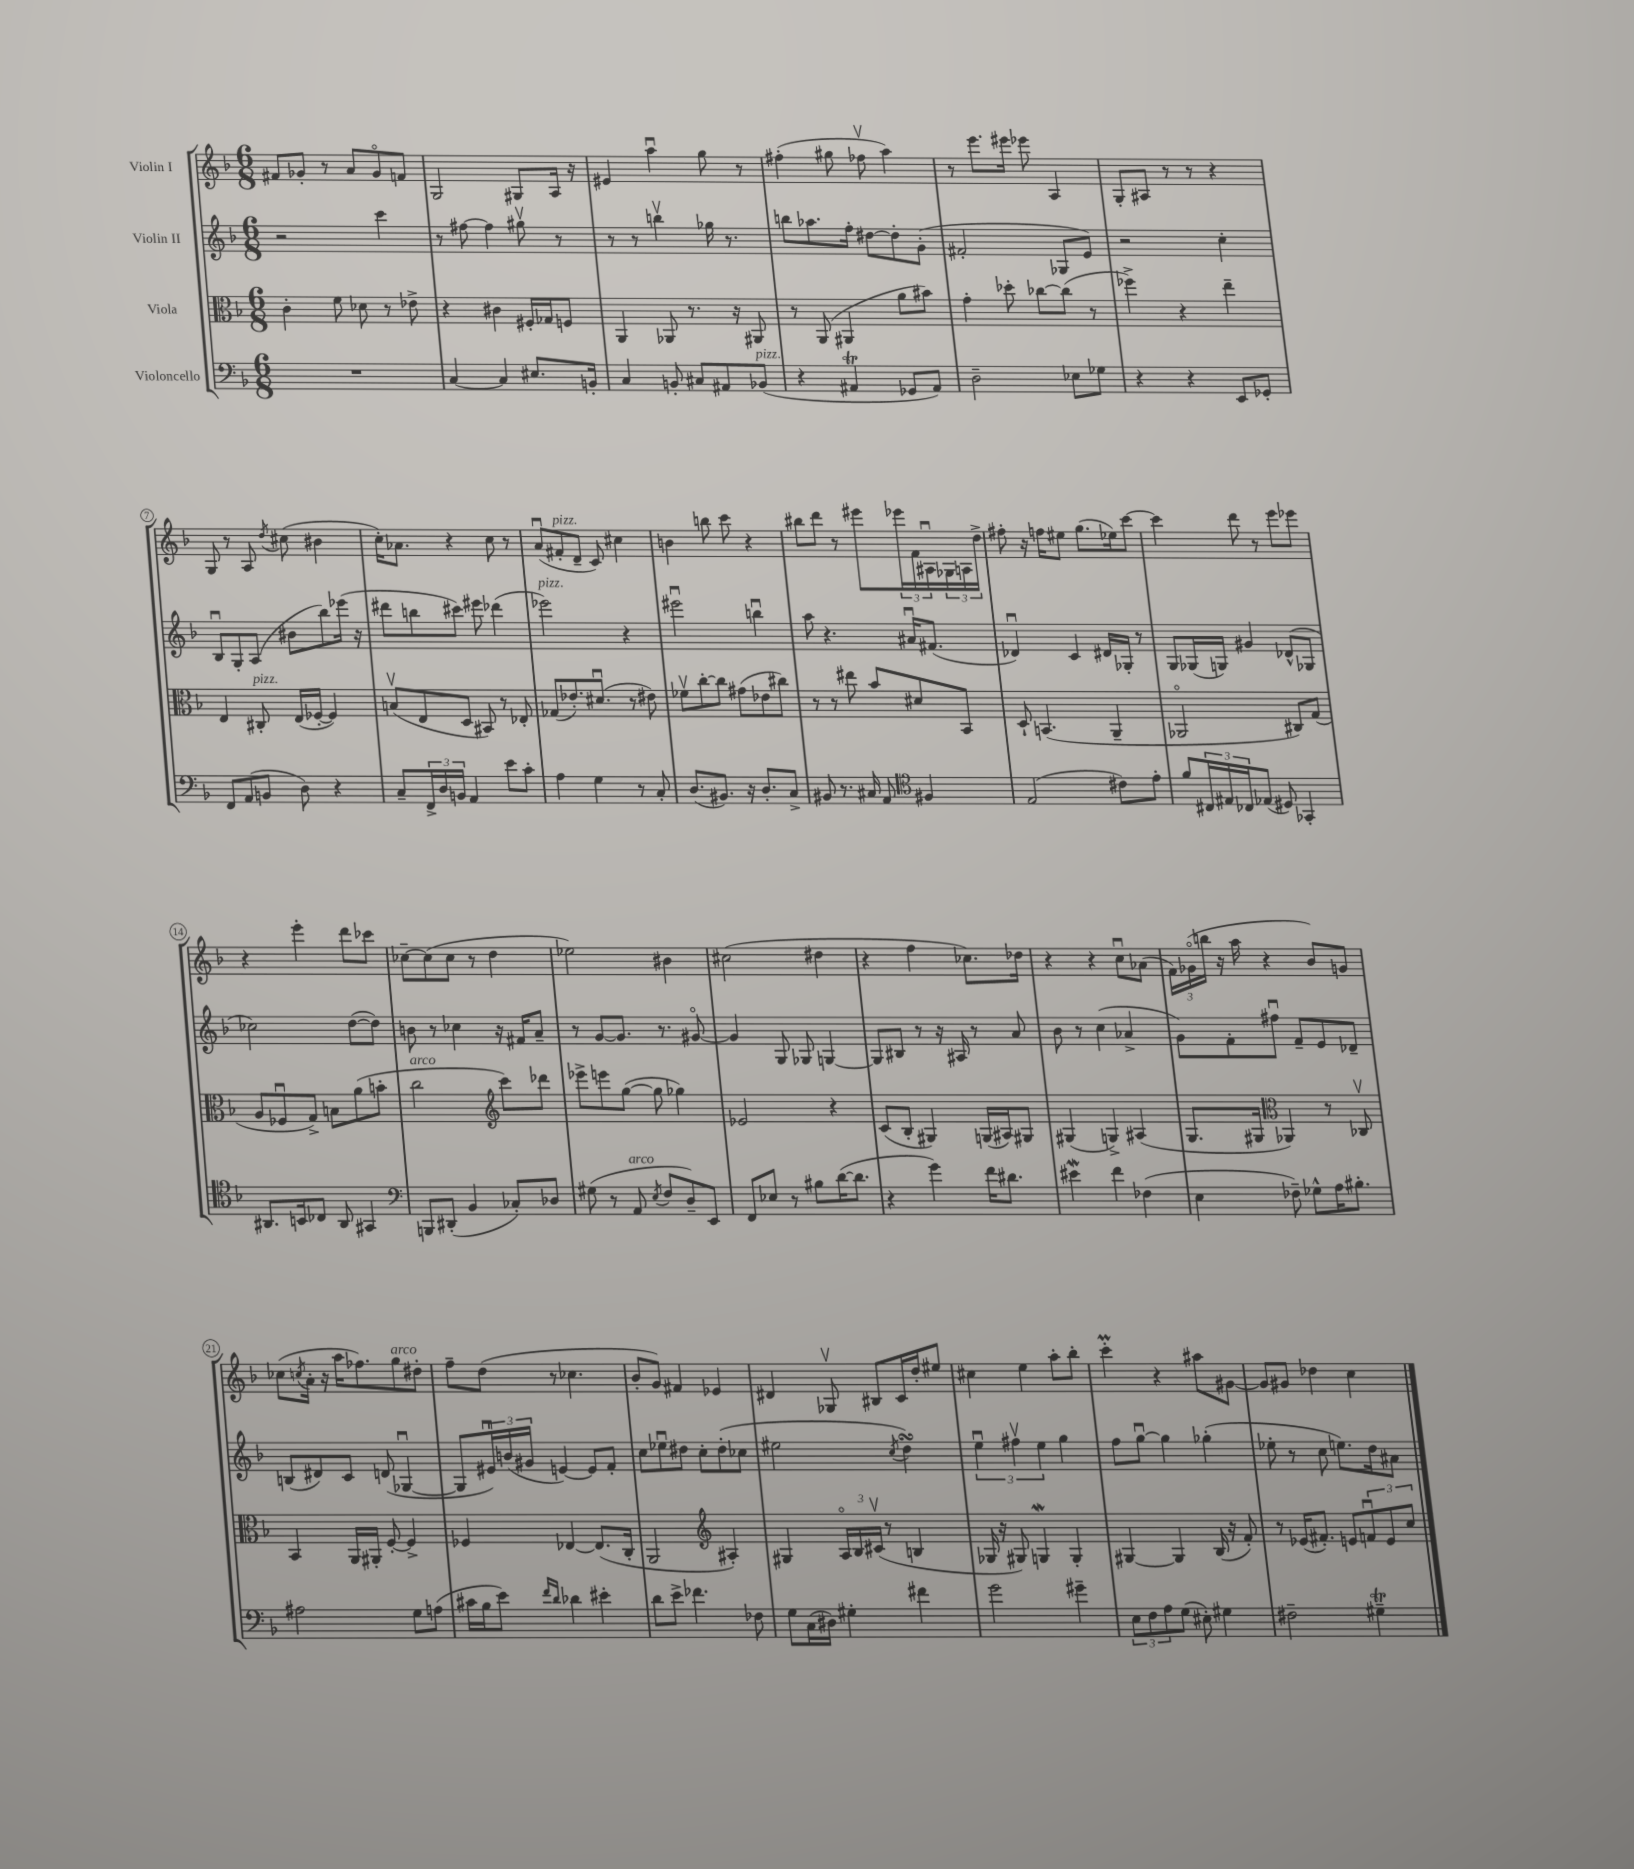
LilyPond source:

<<
\new StaffGroup <<
\new Staff = "s0" \with { instrumentName = "Violin I" } {
    \clef treble \key f \major \numericTimeSignature \time 6/8
    fis'8 ges'8-. r8 a'8 ges'8\flageolet f'8 |
    g2 gis8 a16 r16 |
    eis'4 a''4\downbow g''8 r8 |
    fis''4-.( gis''8 fes''8\upbow a''4) |
    r8 e'''8. eis'''16 ees'''8 a4 |
    g8-. ais8 r8 r8 r4 |
    g8 r8 a8 \acciaccatura { d''8 } cis''8( bis'4 |
    c''16-.) aes'8. r4 c''8 r8 |
    a'8\downbow( fis'8-.^\markup { \italic "pizz." } d'8-- c'8) cis''4 |
    b'4 b''8 c'''8 r4 |
    bis''8 d'''8 r8 eis'''8 \tuplet 3/2 { ees'''16 f'16 ais16\downbow } \tuplet 3/2 { ges16 a16 d''16-> } |
    fis''8-. r16 f''16 eis''8 g''8.( ees''16) c'''8~ |
    c'''4 d'''8 r8 e'''8 ees'''8 |
    r4 e'''4-. d'''8 ces'''8 |
    ces''8~-- ces''8( ces''8 r8 d''4 |
    ees''2) bis'4 |
    cis''2( dis''4 |
    r4 f''4 ces''8.) des''16 |
    r4 r4 c''8\downbow aes'8( |
    \tuplet 3/2 { f'16) ges'16\flageolet( b''16 } r16 a''16 r4 bes'8) g'8 |
    ces''8( \acciaccatura { c''8 } a'16-. r16 a''16 fes''8.) g''8^\markup { \italic "arco" } dis''8-. |
    f''8-- d''8( r8 ces''4. |
    bes'8-. g'8) fis'4 ees'4 |
    dis'4 ges8\upbow bis8 c'16 d''16-. eis''8 |
    cis''4 e''4 a''8-. bes''8-. |
    c'''4-.\prall r4 ais''8 gis'8~ |
    gis'8 gis'8 des''4 c''4 \bar "|." |
}
\new Staff = "s1" \with { instrumentName = "Violin II" } {
    \clef treble \key f \major \numericTimeSignature \time 6/8
    r2 c'''4 |
    r8 fis''8~ fis''4 gis''8\upbow r8 |
    r8 r8 b''4\upbow ges''16 r8. |
    b''8 aes''8. f''16-. dis''8~ dis''8-. g'8-.( |
    fis'2-. ges8 e'8) |
    r2 c''4-. |
    bes8\downbow g8-. a8( bis'8 bes''8) ees'''16( r16 |
    dis'''8 b''8 cis'''8) eis'''8 des'''4( |
    ees'''2^\markup { \italic "pizz." }) r4 |
    eis'''2\downbow b''4\downbow |
    a''8 r4. ais'16\downbow fis'8.( |
    des'4\downbow) c'4 dis'16 ges16-. r8 |
    g8 ges16( g16) gis'4 des'8-^( ges8 |
    ces''2) d''8~( d''8) |
    b'8 r8 ces''4 r16 fis'16 a'8-- |
    r8 g'8~ g'8. r8. gis'8~\flageolet |
    gis'4 g8 ges8 g4~ |
    g8 bis8 r8 r16 ais16 r8 a'8 |
    bes'8 r8 c''4( aes'4-> |
    g'8) f'8-. fis''8\downbow f'8-- e'8 des'8-- |
    b8( dis'8) c'8 d'8( ges4~\downbow |
    ges8 \tuplet 3/2 { eis'16\downbow) b'16( gis'16 } e'4~) e'8 f'8-. |
    c''8 ees''8\downbow dis''8 c''8-. dis''8-.( ces''8 |
    eis''2 \acciaccatura { c''8 } d''4\turn) |
    \tuplet 3/2 { e''4\downbow fis''4\upbow e''4 } g''4 |
    f''8 g''8~\downbow g''4 ges''4-.( |
    ees''8-. r8 c''8 e''8.) d''16 ais'8 \bar "|." |
}
\new Staff = "s2" \with { instrumentName = "Viola" } {
    \clef alto \key f \major \numericTimeSignature \time 6/8
    c'4-. f'8 des'8 r8 ees'8-> |
    r4 cis'4 fis16-. ges16 f8 |
    a,4 aes,8 r8. r16 ais,8 |
    r8 a,8( ais,4 a'8 bis'8) |
    g'4-. des''8-. ces''8~ ces''8( r8 |
    fes''4->) r4 e''4-- |
    e4 cis8-.^\markup { \italic "pizz." } e16( fes16~-. fes4) |
    b8\upbow( e8 d8 bis,8) r8 ees8-. |
    ges8( ees'8.-.) dis'8.\downbow( r8 eis'8) |
    fes'8\upbow c''8~-. c''8 gis'8( ees'8 cis''8) |
    r8 r8 eis''8 bes'8 dis'8 bes,8 |
    d8-! b,4.( a,4-- |
    aes,2\flageolet cis8) g8( |
    a8 fes8\downbow g8->) b8 a'8( b'8-. |
    c''2^\markup { \italic "arco" } \clef treble c'''8) des'''8 |
    ees'''8-> e'''8 g''8~( g''8 ges''4) |
    ees'2 r4 |
    c'8( bes8-. gis4) g16( ais16) gis8 |
    gis4( g4->) ais4( |
    g8. gis16 \clef alto aes,4) r8 ces8\upbow |
    bes,4 a,16 ais,16-. f8~-. f4-> |
    fes4 ees4~ ees8.( c16-. |
    a,2 \clef treble ais4-.) |
    gis4 \tuplet 3/2 { a16\flageolet bes16 cis'16\upbow( } r8 b4 |
    ges16 r16 gis8) g4\mordent g4-. |
    gis4~ gis4 bes16( r16 f'8-.) |
    r8 ees'16( fis'8.-.) e'8 \tuplet 3/2 { f'8\downbow e'8 c''8 } \bar "|." |
}
\new Staff = "s3" \with { instrumentName = "Violoncello" } {
    \clef bass \key f \major \numericTimeSignature \time 6/8
    R2. |
    c4~ c4 eis8. b,16-. |
    c4 b,8-. cis8 ais,8 bes,8^\markup { \italic "pizz." }( |
    r4 ais,4\trill ges,8 ais,8) |
    d2-- ees8 ges8 |
    r4 r4 e,8 ges,8-. |
    f,8 a,8( b,8 d8) r4 |
    c8-- \tuplet 3/2 { f,16-> d16 b,16 } a,4 e'8 c'8-. |
    a4 g4 r8 c8-. |
    d8.( bis,8.) r16 d8.-. c8-> |
    bis,8 r8. cis16 a,8 \clef tenor fis4 |
    e2( cis'8) e'8-. |
    f'8 \tuplet 3/2 { cis16 eis16 ces16 } ees8( dis8) ges,4-. |
    ais,8. b,16 ces8 ais,8 gis,4 |
    \clef bass b,,8 dis,8-.( bes,4 ces8-.) des8 |
    gis8( r8 a,8^\markup { \italic "arco" } \acciaccatura { e8 } f8 d8--) e,8 |
    f,8 ees8 r8 bis8 d'16~( d'8. |
    r4 g'4) f'16 dis'8. |
    eis'4\mordent f'4 fes4( |
    e4 fes8--) ges8-^ a16 bis8.-. |
    ais2 g8 a8( |
    cis'16 bes16 e'8) \grace { f'16 d'16 } des'4 eis'4-. |
    d'8 e'8-> fes'4. fes8 |
    g8 c16( dis16) gis4-. fis'4 |
    g'2 gis'4-- |
    \tuplet 3/2 { e8 f8 a8 } g8( eis8-.) gis4 |
    fis2-- gis4--\trill \bar "|." |
}
>>
>>
\layout { \context { \Score \override BarNumber.stencil = #(make-stencil-circler 0.1 0.3 ly:text-interface::print) } }
